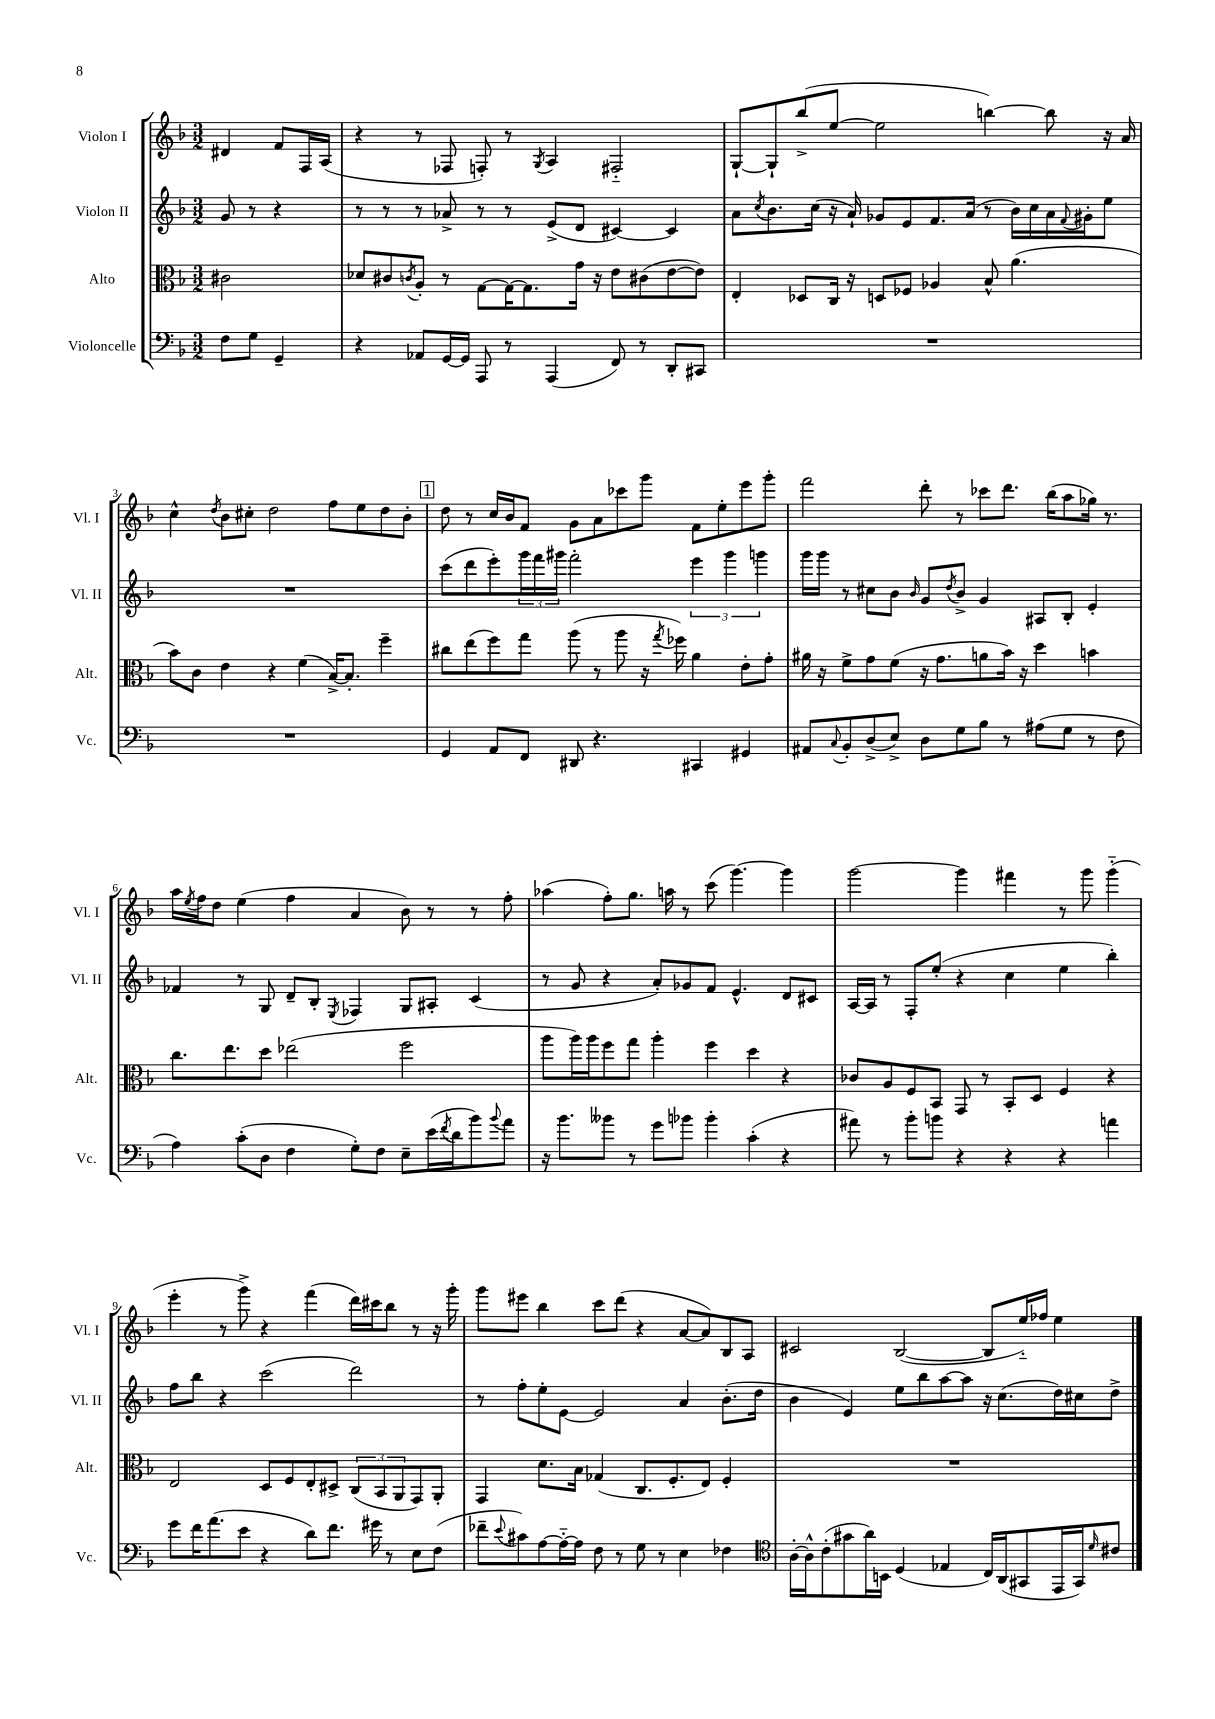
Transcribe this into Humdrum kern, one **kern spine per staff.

**kern	**kern	**kern	**kern
*part4	*part3	*part2	*part1
*staff4	*staff3	*staff2	*staff1
*I"Violoncelle	*I"Alto	*I"Violon II	*I"Violon I
*I'Vc.	*I'Alt.	*I'Vl. II	*I'Vl. I
*clefF4	*clefC3	*clefG2	*clefG2
*k[b-]	*k[b-]	*k[b-]	*k[b-]
*M3/2	*M3/2	*M3/2	*M3/2
=	=	=	=
8F\L	2c#X\	8g/	4d#X/
8G\J	.	8r	.
4GG~/	.	4r	8f/L
.	.	.	16F/L
.	.	.	(16A/JJ
=1	=1	=1	=1
4r	8d-X/L	8r	4r
.	8c#X/	8r	.
.	8qcn/	.	.
8AA-X/L	8A'/J	8r	8r
[16GG/L	8r	8a-X^/	8F-X/
16GG/JJ]	.	.	.
8AAA/	[8G\L	8r	8Fn'/)
8r	16G\K_	8r	8r
.	8.G\]	.	.
.	.	.	8qG/
(4AAA/	.	(8e^/L	4A/
.	16g\Jk	8d/J	.
.	16r	.	.
8FF/)	8e\L	[4c#X/)	2F#X/
8r	(8c#X\	.	.
8DD'/L	[8e\	4c#/]	.
8CC#X/J	8e\J])	.	.
=2	=2	=2	=2
1.r	4E'/	8a\L	[8G`/L
.	.	8qcc/	.
.	.	8.b-\	8G`/]
.	8D-X/L	.	(8bb-^/
.	.	(16cc\Jk	.
.	16C/Jk	16r	[8ee/J
.	16r	16a`/)	.
.	8Dn/L	8g-X/L	2ee\]
.	8F-X/J	8e/	.
.	4A-X/	8.f/	.
.	.	(16a/Jk	.
.	8B-^^/	8r	[4bbn\)
.	(4.a\	16b-\LL)	.
.	.	16cc\	.
.	.	16a\	8bb\]
.	.	8qqf/	.
.	.	16g#X'\J	.
.	.	8ee\J	16r
.	.	.	16a/
!!LO:LB:g=z
=3	=3	=3	=3
1.r	8b-\L)	1.r	4cc^^\
.	8c\J	.	.
.	.	.	8qdd/
.	4e\	.	8b-\L
.	.	.	8cc#X'\J
.	4r	.	2dd\
.	(4f\	.	.
.	[16B-^/KL)	.	8ff\L
.	8.B-'/J]	.	.
.	.	.	8ee\
.	4ff~\	.	8dd\
.	.	.	8b-'\J
!!LO:REH:place=s1:t=1
=4	=4	=4	=4
4GG/	8cc#X\L	(8ccc\L	8dd\
.	(8ee\	8ddd\	8r
8AA/L	8ff\)	8eee'\)	16cc/LL
.	.	.	16b-/J
8FF/J	8gg\J	24ggg\L	8f/J
.	.	24fff\	.
.	.	24ggg#X\JJ	.
8DD#X/	(8aa\	2fff'\	8g\L
4.r	8r	.	8a\
.	8aa\	.	8ccc-X\
.	16r	.	8ggg\J
.	8qgg/	.	.
.	16ff-X\)	.	.
4CC#X/	4a\	6eee\	8f\L
.	.	.	8ee'\
.	.	6ggg#\	.
4GG#X/	8e'\L	.	8eee\
.	.	6gggn\	.
.	8g'\J	.	8ggg'\J
=5	=5	=5	=5
8AA#X/L	16a#X\	16ggg\LL	2fff\
.	16r	16ggg\JJ	.
8qqC/	.	.	.
8BB-'/	8f^\L	8r	.
(8D^/	8g\	8cc#X\L	.
8E^/J)	(8f\J	8b-\J	.
.	.	16qqb-/	.
8D\L	16r	8g/L	8ddd'\
.	8.g\L	.	.
.	.	8qdd/	.
8G\	.	8b-^/J	8r
8B-\J	8an\	4g/	8ccc-X\L
8r	16b-\Jk)	.	8.ddd\J
.	16r	.	.
(8A#X\L	4dd\	8A#X/L	.
.	.	.	(16bb-\KL
8G\J	.	8B-'/J	8aa\
8r	4bn\	4e'/	16gg-X\Jk)
.	.	.	8.r
8F\	.	.	.
!!LO:LB:g=z
=6	=6	=6	=6
4A\)	8.cc\L	4f-X/	16aa\LL
.	.	.	8qee/
.	.	.	16ff\J
.	.	.	8dd\J
.	8.ee\	.	.
(8c'\L	.	8r	(4ee\
8D\J	8dd\J	8G/	.
4F\	(2ee-X\	8d~/L	4ff\
.	.	8B-'/J	.
.	.	8qE/	.
8G'\L)	.	4F-X/	4a/
8F\J	.	.	.
8E~\L	2ff\	8G/L	8b-\)
(16e\L	.	8A#X'/J	8r
8qf/	.	.	.
16d\J	.	.	.
8b-\)	.	(4c/	8r
8qqb-/	.	.	.
8a\J	.	.	8ff'\
=7	=7	=7	=7
16r	8aa\L	8r	(4aa-X\
8.b-\L	.	.	.
.	16aa\L)	8g/	.
.	16aa\J	.	.
8b--X\J	8ff\	4r	8ff'\L)
8r	8gg\J	.	8.gg\J
8g\L	4aa'\	8a'/L)	.
.	.	.	16aan\
8b-X\J	.	8g-X/	8r
4b-'\	4ff\	8f/J	(8ccc\
.	.	4.e^^/	[4.ggg\)
(4c'\	4dd\	.	.
4r	4r	8d/L	4ggg\]
.	.	8c#X/J	.
=8	=8	=8	=8
8a#X\)	8c-X/L	[16A/LL	[2ggg\
.	.	16A/JJ]	.
8r	8A/	8r	.
8b-'\L	8F/	8F'/L	.
8bn\J	8BB-/J	(8ee'/J	.
4r	8GG/	4r	4ggg\]
.	8r	.	.
4r	8BB-'/L	4cc\	4fff#X\
.	8D/J	.	.
4r	4F/	4ee\	8r
.	.	.	8ggg\
4an\	4r	4bb-'\)	(4ggg\
!!LO:LB:g=z
=9	=9	=9	=9
8g\L	2E/	8ff\L	4eee'\
16f\K	.	8bb-\J	.
(8.a\	.	.	.
.	.	4r	8r
8e\J	.	.	8ggg^\)
4r	8D/L	(2ccc\	4r
.	8F/	.	.
8d\L)	8E'/	.	(4fff\
8.f\J	8D#X^/J	.	.
.	(12C/L	2ddd\)	16ddd\LL)
16g#X\	.	.	16ccc#X\J
.	12BB-/	.	.
8r	.	.	8bb-\J
.	12AA/	.	.
8E\L	8GG/)	.	8r
(8F\J	8AA'/J	.	16r
.	.	.	16ggg'\
=10	=10	=10	=10
8f-X~\L	4GG/	8r	8ggg\L
8qqe/	.	.	.
8c#X\)	.	8ff'\L	8eee#X\J
[8A\	8.d\L	8ee'\	4bb-\
16A\L_	.	[8e\J	.
16A\JJ]	16B-\Jk	.	.
8F\	(4G-X/	2e/]	8ccc\L
8r	.	.	(8ddd\J
8G\	8.C/L	.	4r
8r	.	.	.
.	8.F'/	.	.
4E\	.	4a/	[8a/L
.	8E/J)	.	8a/])
4F-X\	4F'/	(8.b-'\L	8B-/
.	.	.	8A/J
.	.	16dd\Jk	.
=11	=11	=11	=11
*clefC4	*	*	*
[16A'\LL	1.r	4b-\	2c#X/
16A^^\J]	.	.	.
(8c'\	.	.	.
8g#X\	.	4e/)	.
16a\L)	.	.	.
16BBn\JJ	.	.	.
(4D/	.	8ee\L	([2B-/
.	.	8bb-\	.
4E-X/	.	[8aa\	.
.	.	8aa\J]	.
16C/LL)	.	16r	8B-/L]
(16AA/J	.	(8.cc\L	.
8GG#X/	.	.	16ee/L)
.	.	.	16ff-X/JJ
16EE/L	.	16dd\L)	4ee\
16GG#/J)	.	16cc#X\J	.
16qqd/	.	.	.
8c#X/J	.	8dd^\J	.
==	==	==	==
*-	*-	*-	*-
